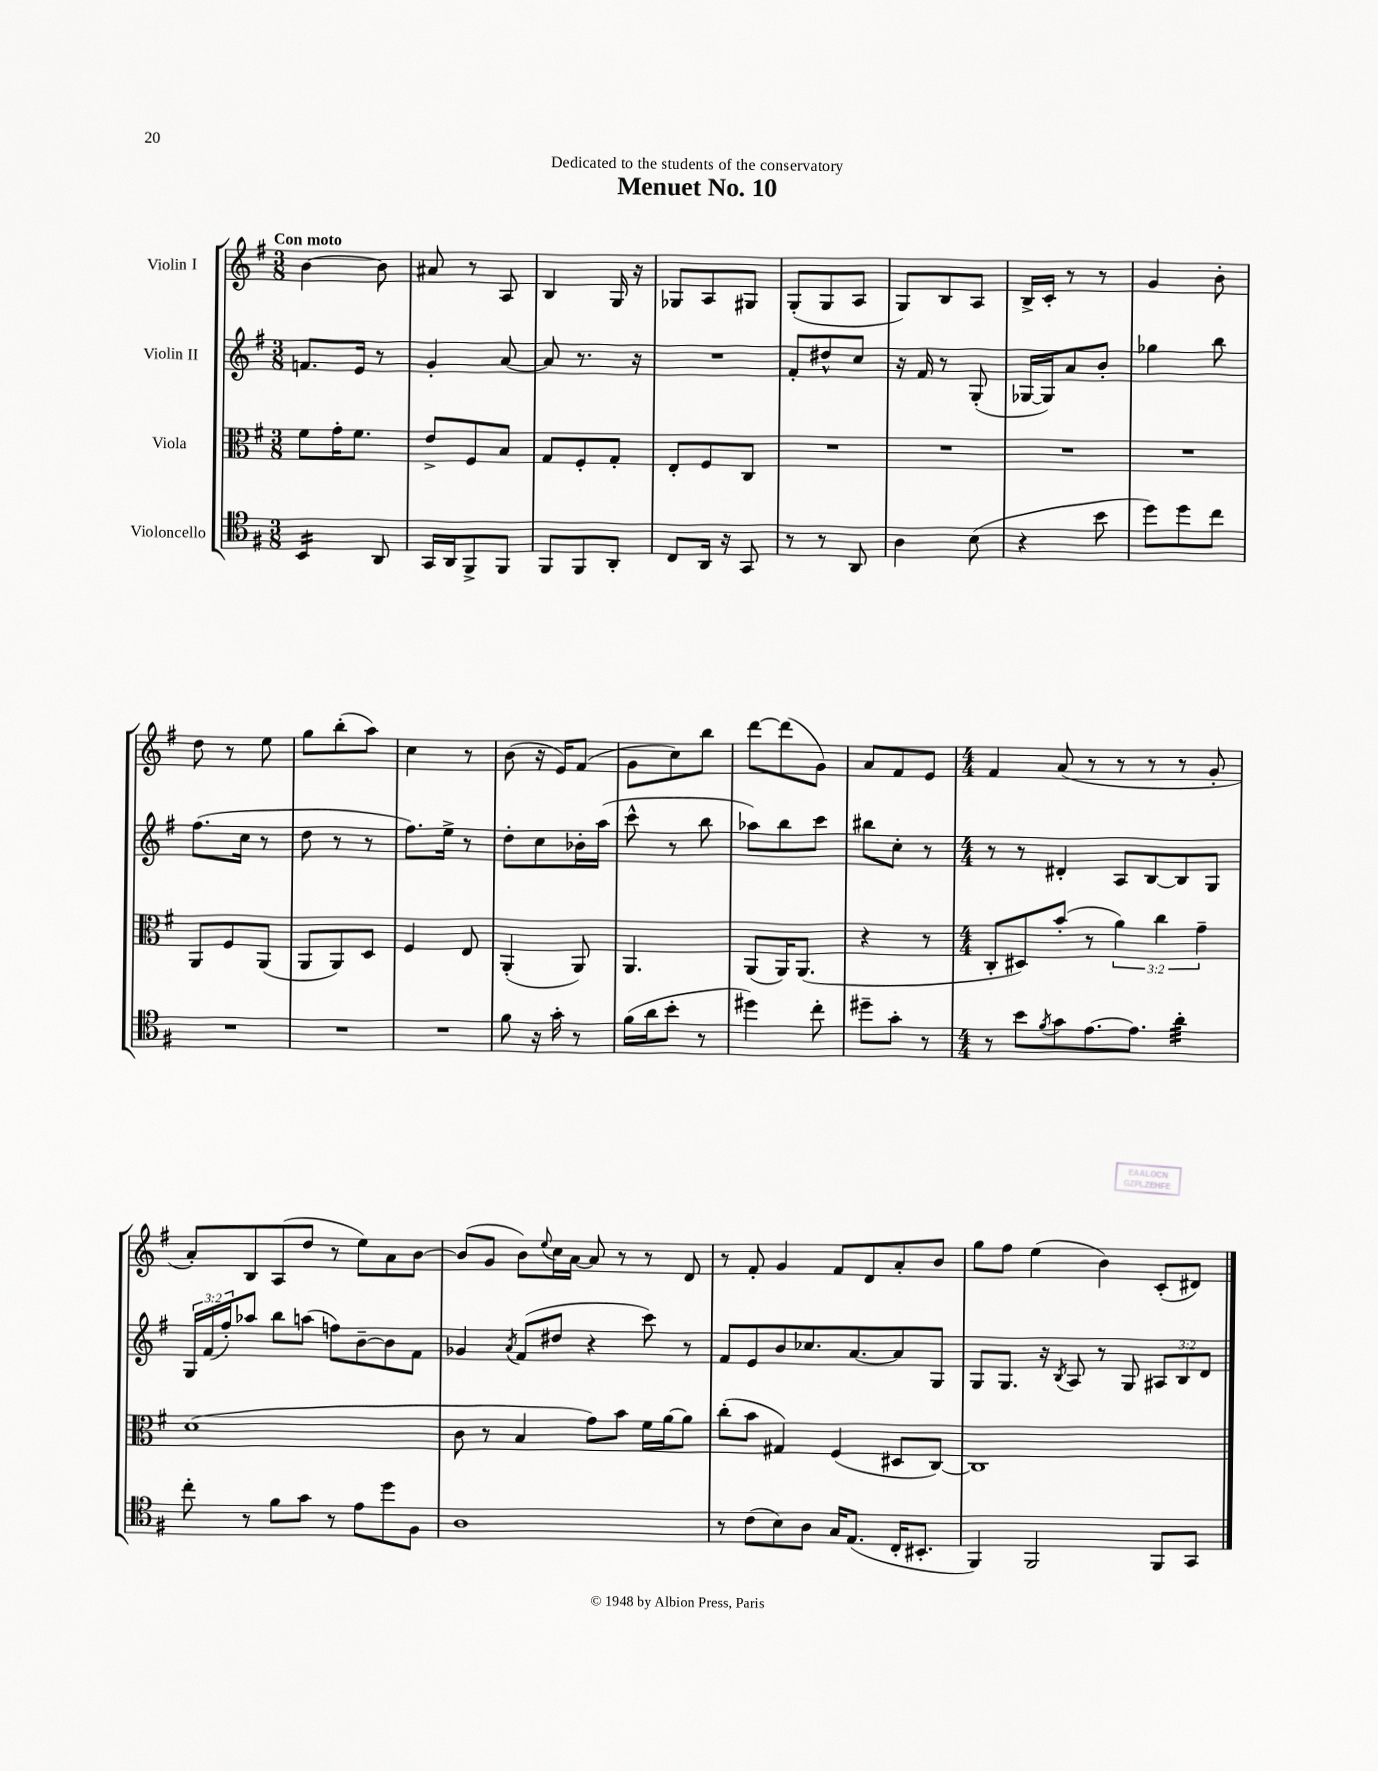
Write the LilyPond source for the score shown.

\header { title = "Menuet No. 10" dedication = "Dedicated to the students of the conservatory" }
<<
\new StaffGroup <<
\new Staff = "s0" \with { instrumentName = "Violin I" } {
    \clef treble \key g \major \numericTimeSignature \time 3/8 \tempo "Con moto"
    b'4~ b'8 |
    ais'8 r8 a8 |
    b4 g16 r16 |
    ges8 a8 gis8 |
    g8-.( g8 a8 |
    g8) b8 a8 |
    b16-> c'16-. r8 r8 |
    g'4 b'8-. |
    d''8 r8 e''8 |
    g''8 b''8-.( a''8) |
    c''4 r8 |
    b'8( r16 e'16) fis'8( |
    g'8 c''8) b''8 |
    d'''8~ d'''8( g'8) |
    a'8 fis'8 e'8 |
    \numericTimeSignature \time 4/4 fis'4 a'8( r8 r8 r8 r8 g'8-. |
    a'8-.) b8 a8( d''8 r8 e''8) a'8 b'8~ |
    b'8( g'8 b'8) \appoggiatura { e''8 } c''16 a'16~ a'8 r8 r8 d'8 |
    r8 fis'8-. g'4 fis'8 d'8 a'8-. b'8 |
    g''8 fis''8 e''4( b'4) c'8-.( dis'8) \bar "|." |
}
\new Staff = "s1" \with { instrumentName = "Violin II" } {
    \clef treble \key g \major \numericTimeSignature \time 3/8 \override Staff.TupletNumber.text = #tuplet-number::calc-fraction-text
    f'8. e'16 r8 |
    g'4-. a'8~ |
    a'8 r8. r16 |
    R4. |
    fis'8-. dis''8-^ c''8 |
    r16 fis'16 r8 g8-.( |
    ges16~ ges16) a'8 b'8-. |
    ges''4 b''8 |
    fis''8.( c''16 r8 |
    d''8 r8 r8 |
    fis''8.) e''16-> r8 |
    d''8-. c''8 bes'16-. a''16( |
    c'''8-^ r8 b''8 |
    aes''8) b''8 c'''8 |
    bis''8 c''8-. r8 |
    \numericTimeSignature \time 4/4 r8 r8 dis'4-. a8 b8~ b8 g8 |
    \tuplet 3/2 { g16 fis'16( fis''16-.) } aes''8 b''8 a''8( f''8) b'8~-- b'8 fis'8 |
    ges'4 \acciaccatura { a'8 } fis'8( dis''8 r4 c'''8) r8 |
    fis'8 e'8 b'8 ces''8. a'8.~ a'8 g8 |
    g8 g8. r16 \acciaccatura { b8 } a8 r8 g8 \tuplet 3/2 { ais8 b8 d'8 } \bar "|." |
}
\new Staff = "s2" \with { instrumentName = "Viola" } {
    \clef alto \key g \major \numericTimeSignature \time 3/8 \override Staff.TupletNumber.text = #tuplet-number::calc-fraction-text
    fis'8 g'16-. fis'8. |
    e'8-> fis8 b8 |
    g8 fis8-. g8-. |
    e8-. fis8 c8 |
    R4. |
    R4. |
    R4. |
    R4. |
    a,8 fis8 a,8( |
    a,8 a,8) d8 |
    fis4 e8 |
    a,4-.( a,8) |
    a,4. |
    a,8( a,16) a,8.( |
    r4 r8 |
    \numericTimeSignature \time 4/4 c8-. dis8) b'8-.( r8 \tuplet 3/2 { a'4) c''4 g'4-- } |
    d'1( |
    c'8 r8 b4 g'8) b'8 fis'16 a'16~ a'8 |
    c''8-.( b'8 gis4) fis4( dis8 c8~) |
    c1 \bar "|." |
}
\new Staff = "s3" \with { instrumentName = "Violoncello" } {
    \clef tenor \key g \major \numericTimeSignature \time 3/8
    b,4:16 a,8 |
    g,16 a,16 fis,8-> fis,8 |
    fis,8 fis,8 a,8-. |
    c8 a,16 r16 g,8 |
    r8 r8 a,8 |
    a4 b8( |
    r4 b'8 |
    d''8) d''8 c''8 |
    R4. |
    R4. |
    R4. |
    fis'8 r16 g'16-. r8 |
    fis'16( a'16 b'8-. r8 |
    dis''4) c''8-. |
    dis''8-- g'8-. r8 |
    \numericTimeSignature \time 4/4 r8 b'8 \acciaccatura { fis'8 } g'8 e'8.~ e'8. a'4:32-. |
    c''8-. r8 fis'8 g'8 r8 e'8 d''8 fis8 |
    a1 |
    r8 c'8( b8) a8 g16 e8.( c16-. bis,8.-. |
    fis,4) fis,2 fis,8 g,8 \bar "|." |
}
>>
>>
\layout { \context { \Score \remove "Bar_number_engraver" } }
